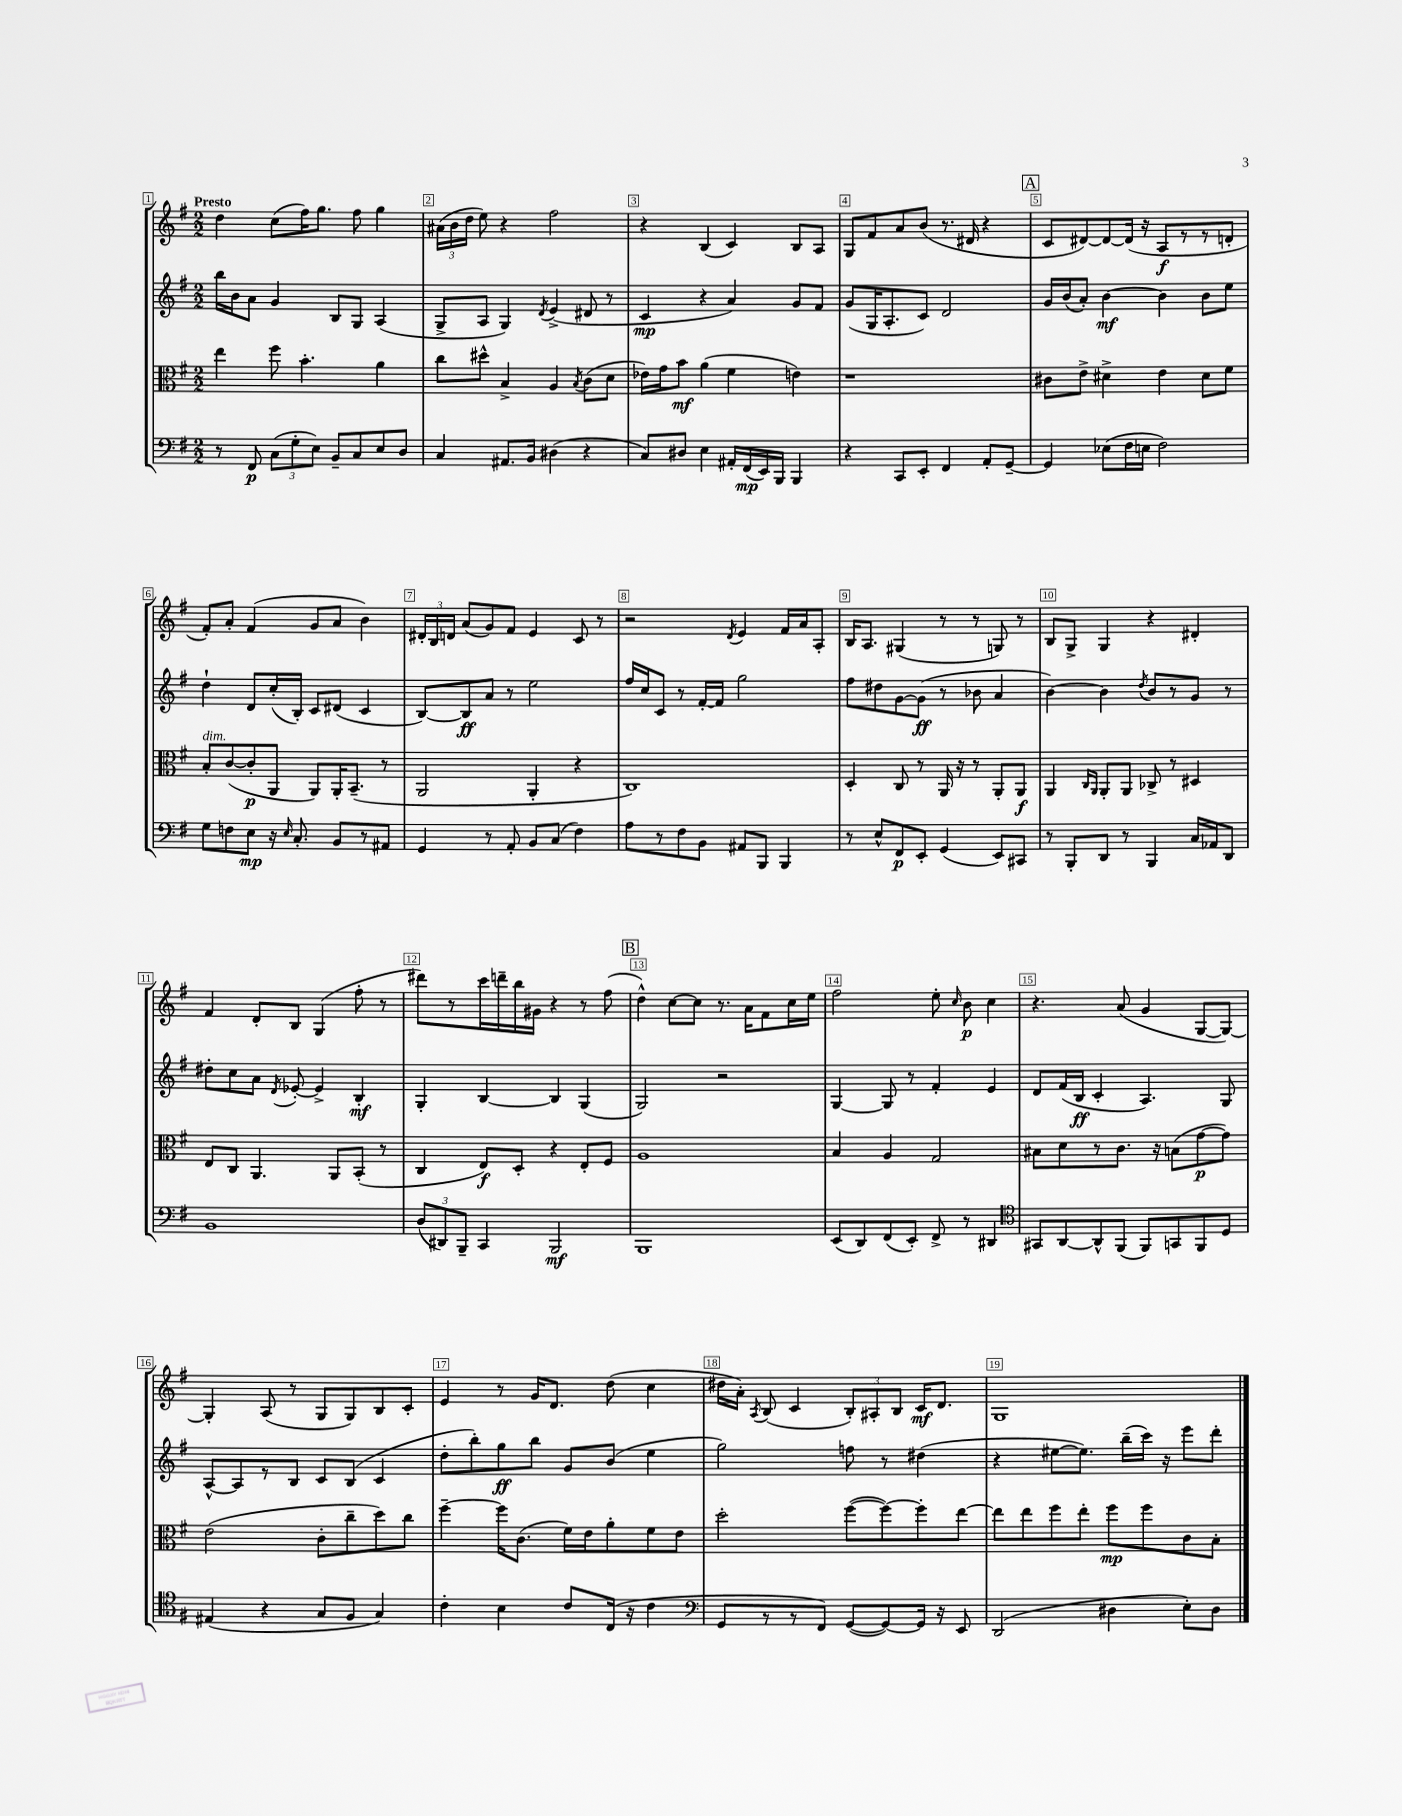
<<
\new StaffGroup <<
\new Staff = "s0" {
    \clef treble \key g \major \numericTimeSignature \time 2/2 \tempo "Presto"
    \autoBeamOff d''4 c''8[( fis''16) g''8.] fis''8 g''4 |
    \tuplet 3/2 { ais'16[( b'16 d''16] } e''8) r4 fis''2 |
    r4 b4( c'4) b8[ a8] |
    g8[ fis'8 a'8 b'8]( r8. dis'16 r4 |
    \mark \markup { \box "A" } c'8[ dis'8~) dis'8~ dis'16]( r16 a8[\f r8 r8 d'8]-. |
    fis'8[-.) a'8]-. fis'4( g'8[ a'8] b'4) |
    \tuplet 3/2 { dis'16[-. b16 d'16] } a'8[( g'8) fis'8] e'4 c'8 r8 |
    r2 \acciaccatura { d'8 } e'4 fis'16[ a'16 a8]-. |
    b16[ a8.] gis4( r8 r8 g8) r8 |
    b8[ g8]-> g4 r4 dis'4-. |
    fis'4 d'8[-. b8] g4( fis''8-. r8 |
    dis'''8[) r8 c'''16 d'''16-- b''16 gis'16] r4 r8 fis''8( |
    \mark \markup { \box "B" } d''4-^) c''8[~ c''8] r8. a'16[ fis'8 c''16 e''16] |
    fis''2 e''8-. \grace { c''16 } b'8\p c''4 |
    r4. a'8( g'4 g8[~ g8]~) |
    g4-. a8( r8 g8[ g8) b8 c'8]-. |
    e'4 r8 g'16[ d'8.] d''8( c''4 |
    dis''16[ a'16]-.) \acciaccatura { a8 } b8( c'4 \tuplet 3/2 { b8[-.) ais8-. b8] } c'16[\mf d'8.] |
    g1 \bar "|." |
}
\new Staff = "s1" {
    \clef treble \key g \major \numericTimeSignature \time 2/2
    \autoBeamOff b''16[ b'16 a'8] g'4 b8[ g8] a4( |
    g8[-> a8] g4) \acciaccatura { d'8 } e'4->( dis'8 r8 |
    c'4\mp r4 a'4) g'8[ fis'8] |
    g'8[( g16 a8.-. c'8]) d'2 |
    \mark \markup { \box "A" } g'16[ b'16( a'8]-.) b'4~\mf b'4 b'8[ e''8] |
    d''4-! d'8[ c''16-.( b16]-.) c'8[ dis'8]( c'4 |
    b8[~) b8\ff a'8] r8 e''2 |
    fis''16[ c''16 c'8] r8 fis'16[~-. fis'16] g''2 |
    fis''8[ dis''8 g'8~ g'8]\ff( r8 bes'8 a'4 |
    b'4~) b'4 \acciaccatura { d''8 } b'8[ r8 g'8] r8 |
    dis''8[-. c''8 a'8] \acciaccatura { d'8 } ees'8~-. ees'4-> b4-.\mf |
    g4-. b4~ b4 g4( |
    \mark \markup { \box "B" } g2) r2 |
    g4~ g8 r8 fis'4-. e'4 |
    d'8[ fis'16( b16]\ff c'4-. a4.) g8 |
    a8[~-^ a8 r8 b8] c'8[ b8]( c'4 |
    d''8[-. b''8-.) g''8\ff b''8] g'8[ b'8]( e''4 |
    g''2) f''8 r8 dis''4( |
    r4 eis''8[~ eis''8.]) b''16[--( c'''16]) r16 e'''8[ d'''8]-. \bar "|." |
}
\new Staff = "s2" {
    \clef alto \key g \major \numericTimeSignature \time 2/2
    \autoBeamOff e''4 fis''8 b'4.-. a'4 |
    c''8[ dis''8]-^ b4-> a4 \acciaccatura { b8 } c'8[( d'8] |
    ees'16[) g'16 b'8]\mf a'4( fis'4 e'4) |
    r1 |
    \mark \markup { \box "A" } cis'8[ e'8]-> dis'4-> e'4 dis'8[ fis'8] |
    b8[-.^\markup { \italic "dim." } c'8~( c'8-.\p a,8] a,8[) a,16-. b,8.]--( r8 |
    a,2 a,4-. r4 |
    c1) |
    d4-. c8 r8 a,16 r16 r8 a,8[-. a,8]\f |
    a,4 \grace { c16[ a,16] } a,8[-. a,8] ces8-> r8 dis4 |
    e8[ c8] a,4. a,8[ b,8]-.( r8 |
    c4 e8[\f) d8]-. r4 e8[-. fis8] |
    \mark \markup { \box "B" } a1 |
    b4 a4 g2 |
    bis8[ d'8 r8 c'8.] r16 b8[( g'8~\p g'8]) |
    e'2( c'8[-. c''8-- d''8) c''8] |
    fis''4~-- fis''16[ c'8.]( fis'16[) e'16 a'8-. fis'8 e'8] |
    d''2-. fis''8[~( fis''8~) fis''8-. e''8]~ |
    e''8[ e''8 fis''8 e''8]-. fis''8[\mp fis''8 c'8 b8]-. \bar "|." |
}
\new Staff = "s3" {
    \clef bass \key g \major \numericTimeSignature \time 2/2
    \autoBeamOff r8 fis,8\p \tuplet 3/2 { c8[( g8-. e8]) } b,8[-- c8 e8 d8] |
    c4 ais,8.[ b,16] dis4( r4 |
    c8[) dis8] e4 ais,16[-. fis,16\mp( e,16) b,,16] b,,4 |
    r4 c,8[ e,8]-. fis,4 a,8[-. g,8]~-- |
    \mark \markup { \box "A" } g,4 ees8[( fis16 e16] fis2) |
    g8[ f8 e8]\mp r16 \grace { e16 } c8.-. b,8[ r8 ais,8] |
    g,4 r8 a,8-. b,8[ c8]( fis4) |
    a8[ r8 fis8 b,8] ais,8[ b,,8] b,,4 |
    r8 e8[-^ fis,8\p e,8]-. g,4( e,8[) cis,8] |
    r8 b,,8[-. d,8] r8 b,,4 c16[ aes,16 d,8] |
    b,1 |
    \tuplet 3/2 { d8[( dis,8) b,,8]-- } c,4 b,,2\mf |
    \mark \markup { \box "B" } b,,1 |
    e,8[( d,8) fis,8( e,8]-.) fis,8-> r8 dis,4 |
    \clef tenor gis,8[ a,8~ a,8-^ fis,8]( fis,8[) g,8 fis,8 d8] |
    eis4( r4 g8[ fis8] g4) |
    c'4-. b4 c'8[ c16]( r16 c'4 |
    \clef bass g,8[ r8 r8 fis,8]) g,8[~( g,8~) g,16] r16 e,8 |
    d,2( dis4 e8[-.) dis8] \bar "|." |
}
>>
>>
\layout { \context { \Score \override BarNumber.break-visibility = ##(#f #t #t) barNumberVisibility = #all-bar-numbers-visible \override BarNumber.stencil = #(make-stencil-boxer 0.1 0.3 ly:text-interface::print) } }
